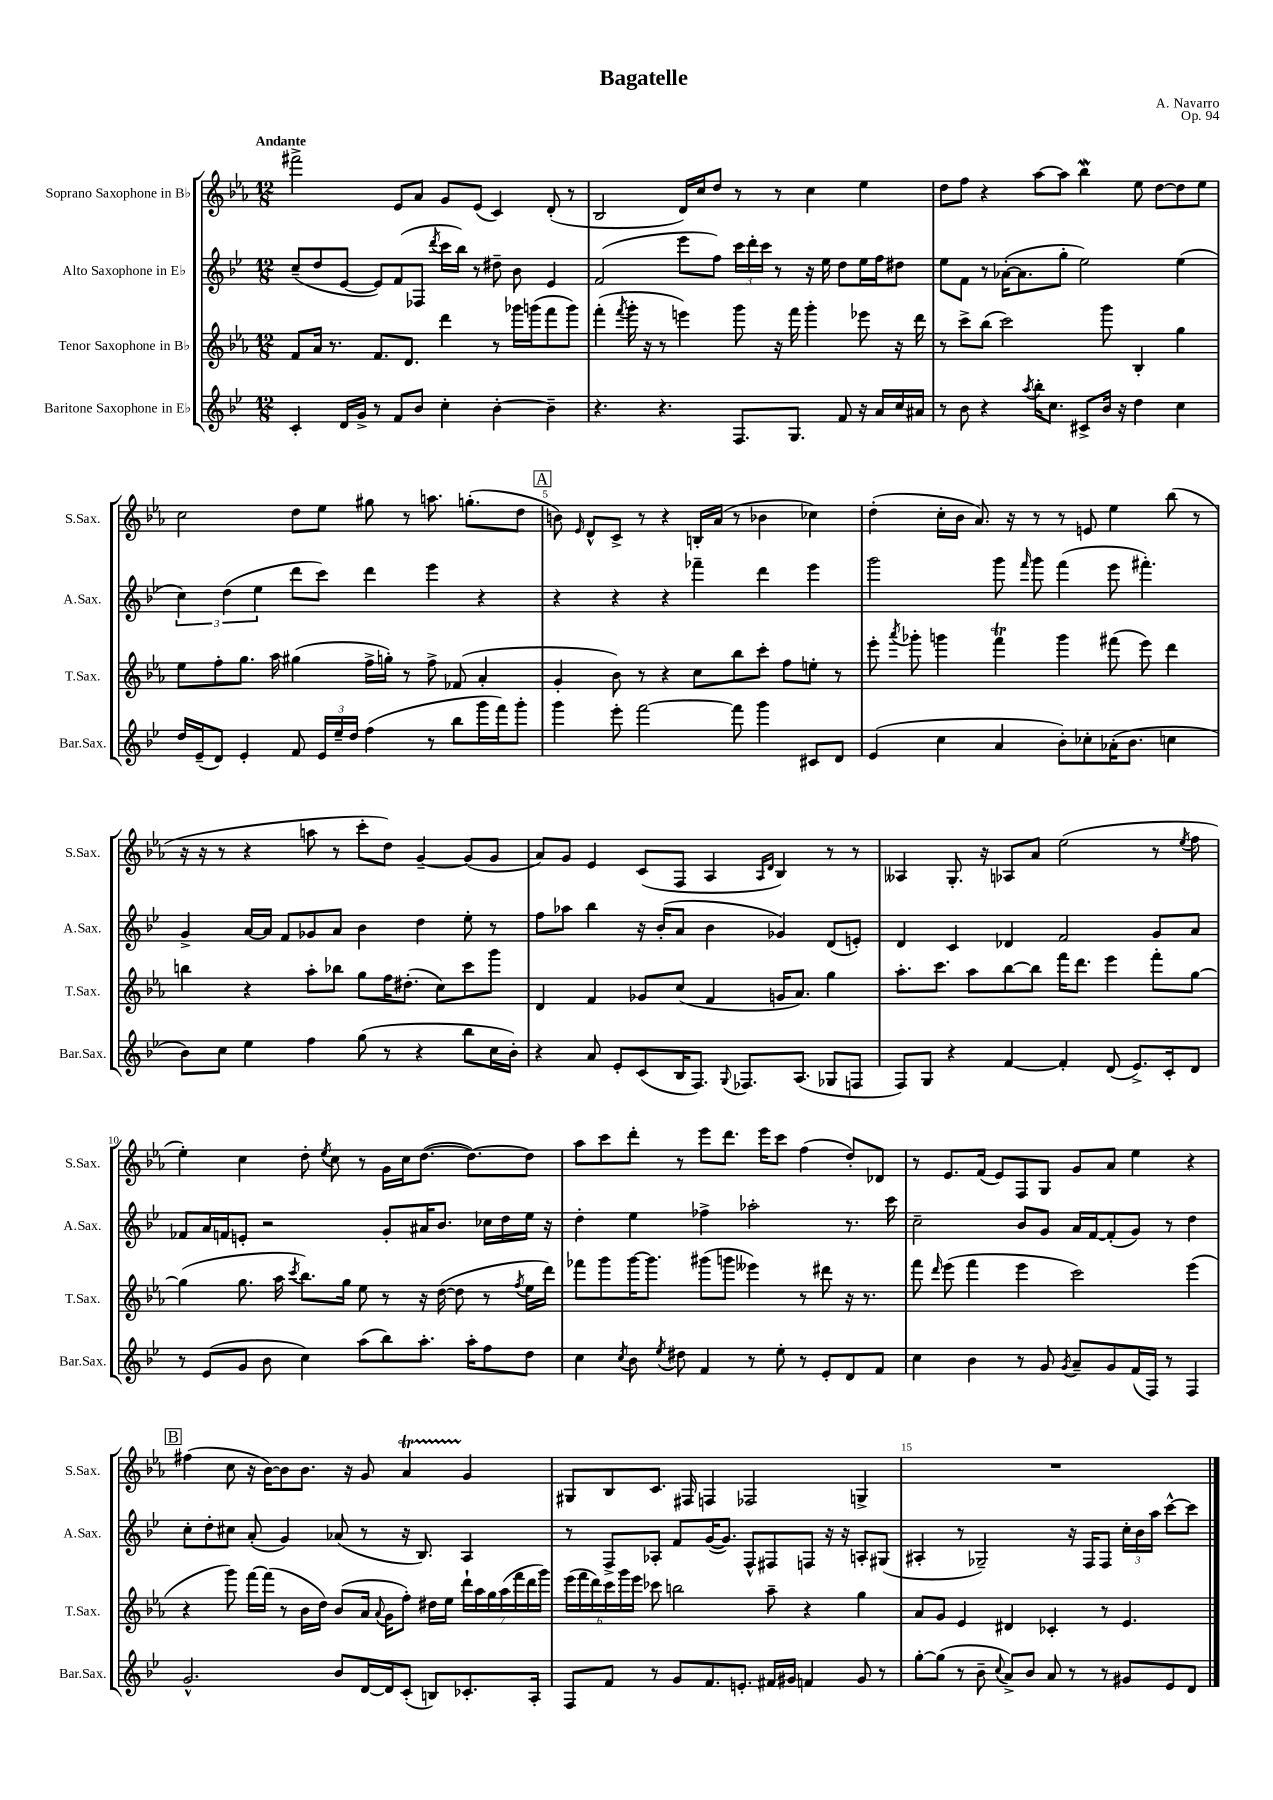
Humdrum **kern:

**kern	**kern	**kern	**kern
*staff4	*staff3	*staff2	*staff1
*clefG2	*clefG2	*clefG2	*clefG2
*k[b-e-]	*k[b-e-a-]	*k[b-e-]	*k[b-e-a-]
*M12/8	*M12/8	*M12/8	*M12/8
4c'	8f	(8cc~	2fff#^
.	16a-	8dd	.
.	8.r	.	.
16d	.	[8e-	.
16g^	.	.	.
8r	8.f	8e-])	.
8f	.	(8f	8e-
.	8.d	.	.
8b-	.	8F-	8a-
.	.	8qddd	.
4cc'	4ddd	16ccc	8g
.	.	16bb-)	.
.	.	8r	(8e-
[4b-'	8r	8dd#~	4c)
.	16ggg-	8b-	.
.	(16ggg	.	.
4b-~]	8fff	4e-	(8d'
.	8ggg)	.	8r
=	=	=	=
4.r	(4fff'	(2f	2B-
.	8qfff	.	.
.	16ggg'	.	.
.	16r	.	.
4.r	8r	.	.
.	4eee)	8eee-	16d)
.	.	.	16cc
.	.	8ff)	8dd
8.F	8ggg	24ccc	8r
.	.	24ddd'	.
.	.	24ccc	.
.	16r	8r	8r
8.G	16fff	.	.
.	4ggg'	16r	4cc
.	.	16ee-	.
8f	.	8dd	.
16r	8eee-	16ee-	4ee-
16a	.	16ff	.
16cc	16r	8dd#	.
16a#	16ddd	.	.
=	=	=	=
8r	8r	8ee-	8dd
8b-	8ccc^	8f	8ff
4r	(8bb-	8r	4r
.	2ccc)	([16a-'	.
.	.	8.a-]	.
8qaa	.	.	.
16bb-'	.	.	[8aa-
8.cc	.	.	.
.	.	8gg'	8aa-]
8c#^	.	2ee-)	4bb-
16b-	8ggg	.	.
16r	.	.	.
4dd	4B-'	.	8ee-
.	.	.	[8dd
4cc	4gg	(4ee-	8dd]
.	.	.	8ee-
=	=	=	=
16dd	8ee-	6cc)	2cc
(16e-~	.	.	.
8d)	8ff'	.	.
.	.	(6dd	.
4e-'	8.gg	.	.
.	.	6ee-	.
.	16aa-	.	.
8f	(4gg#	8ddd	8dd
24e-	.	8ccc)	8ee-
24ee-~	.	.	.
24dd	.	.	.
(4ff	16ff^	4ddd	8gg#
.	16gg')	.	.
.	8r	.	8r
8r	8ff^	4eee-	8.aa
8bb-	(8f-	.	.
.	.	.	(8.gg'
16ggg	4a-'	4r	.
16fff)	.	.	.
8ggg'	.	.	8dd
=	=	=	=
4ggg	4g'	4r	8b)
.	.	.	16qqe-
.	.	.	8d^^
8eee-'	8b-)	4r	8c^
[2fff	8r	.	8r
.	4r	4r	4r
.	8cc	4fff-~	16B'
.	.	.	(16a-
8fff]	8bb-	.	8r
4ggg	8ccc'	4ddd	4b-
.	8ff	.	.
8c#	8ee'	4eee-	4cc-)
8d	8r	.	.
=	=	=	=
(4e-	8eee-'	2ggg	(4dd'
.	8qaaa-	.	.
.	8ggg-'	.	.
4cc	4ggg	.	16cc'
.	.	.	16b-
.	.	.	8.a-)
4a	4fff	8ggg	.
.	.	.	16r
.	.	16qqfff	.
.	.	8ggg	8r
8b-')	4ggg	(4fff	8r
8cc-'	.	.	8e
(16a-'	(8fff#	8eee-	4ee-
8.b-	.	.	.
.	8eee-)	4.fff#')	.
4cc	4ddd	.	(8bb-
.	.	.	8r
=	=	=	=
8b-)	4bb	4g^	16r
.	.	.	16r
8cc	.	.	8r
4ee-	4r	[16a	4r
.	.	16a]	.
.	.	8f	.
4ff	8aa-'	8g-	8aa
.	8bb-	8a	8r
(8gg	8gg	4b-	8ccc'
8r	16ff	.	8dd)
.	(8.dd#'	.	.
4r	.	4dd	[4g~
.	8cc)	.	.
8bb-	8ccc	8ee-'	(8g]
16cc	8ggg	8r	8g
16b-')	.	.	.
=	=	=	=
4r	4d	8ff	8a-)
.	.	8aa-	8g
8a	4f	4bb-	4e-
8e-'	.	.	.
(8c	8g-	16r	(8c
.	.	(16b-'	.
16B-	(8cc	8a	8F
8.F)	.	.	.
.	4f	4b-	4A-
8qqG	.	.	.
8.F-	.	.	.
.	.	.	16qqA-
.	.	.	16qqd
.	16g	4g-)	4B-)
(8.A	8.a-)	.	.
8G-	4gg	(8d	8r
8F	.	8e')	8r
=	=	=	=
8F)	8.aa-'	4d	4A--
8G	.	.	.
.	8.ccc	.	.
4r	.	4c	8.G'
.	8aa-	.	.
.	.	.	16r
[4f	[8bb-	4d-	8A-
.	8bb-]	.	8a-
4f']	16fff	2f	(2ee-
.	8.ddd	.	.
(8d	4eee-	.	.
8.e-^)	.	.	.
.	8fff'	8g	8r
16c'	.	.	.
.	.	.	8qee-
8d	[8gg	8a	8ff
=	=	=	=
8r	(4gg]	8f-	4ee-')
(8e-	.	16a	.
.	.	16f	.
8g	8.gg	8e'	4cc
8b-	.	2r	.
.	16aa-	.	.
.	8qccc	.	.
4cc)	8.bb-)	.	8dd'
.	.	.	8qee-
.	.	.	8cc
.	16gg	.	.
(8aa	8ee-	.	8r
8bb-)	8r	8g'	16g
.	.	.	16cc
8.aa'	16r	16a#	([8.dd
.	([16dd	8.b-	.
.	8dd]	.	.
16aa'	.	.	8.dd_)
8ff	8r	16cc-	.
.	.	16dd	.
.	8qff	.	.
8dd	16ee-	16ee-	8dd]
.	16ddd)	16r	.
=	=	=	=
4cc	8fff-	4dd'	8aa-
.	8ggg	.	8ccc
8qcc	.	.	.
8b-	[16ggg	4ee-	8ddd'
.	8.ggg]	.	.
8qee-	.	.	.
8dd#	.	.	8r
4f	(8ggg#	4ff-^	8eee-
.	8ggg	.	8.ddd
8r	4eee--)	2aa-'	.
.	.	.	16eee-
8ee-'	.	.	8ccc
8r	8r	.	(4ff
8e-'	8ddd#	.	.
8d	16r	8.r	8dd')
.	8.r	.	.
8f	.	.	8d-
.	.	16ccc	.
=	=	=	=
4cc	8fff	2cc~	8r
.	16qqddd	.	.
.	(8eee-	.	8.e-
4b-	4fff	.	.
.	.	.	(16f
.	.	.	8e-)
8r	4eee-	8b-	8F
8g	.	8g	8G
8qg	.	.	.
8a~	2ccc)	16a	8g
.	.	[16f	.
8g	.	(8f']	8a-
(16f	.	8g)	4ee-
16F)	.	.	.
8r	.	8r	.
4F	(4eee-	4dd	4r
=	=	=	=
2.g^^	4r	8cc'	(4ff#
.	.	8dd'	.
.	8ggg)	8cc#	8cc
.	[16fff	(8a'	16r
.	(16fff]	.	[16b-)
.	8r	4g)	8b-]
.	16b-	.	8.b-
.	16dd)	.	.
8b-	(8b-	(8a-	.
.	.	.	16r
[16d	16a-	8r	8g
.	8qqa-	.	.
16d]	16g	.	.
(8c'	8ff')	16r	4a-
.	.	8.B-)	.
8B)	16dd#	.	.
.	16ee-	.	.
8.c-'	28ddd`	4A	4g
.	28aa-	.	.
.	28gg	.	.
.	(28aa-	.	.
.	28fff	.	.
.	28ddd	.	.
16A'	.	.	.
.	28ggg)	.	.
=	=	=	=
8F	(24eee-	8r	8G#
.	24fff	.	.
.	24ddd)	.	.
8f	24ccc	8F^	8B-
.	24ggg	.	.
.	24eee-	.	.
8r	8ccc-	8A-'	8.c
8g	2bb	8f	.
.	.	.	16F#
8.f	.	([16g	4F
.	.	8.g])	.
8.e'	.	.	.
.	.	8F^^	2F-
16f#	8aa-~	8F#	.
16g#	.	.	.
4f	4r	8F	.
.	.	16r	.
.	.	16r	.
8g#	4gg	8A'	4G^
8r	.	(8G#	.
=	=	=	=
[8gg'	8a-	4A#'	1.r
(8gg]	8g	.	.
8r	4e-	8r	.
8b-~	.	2G-~)	.
8qqcc	.	.	.
8a^)	4d#	.	.
8b-	.	.	.
8a	4c-'	.	.
8r	.	16r	.
.	.	16F	.
8r	8r	8F	.
8g#	4.e-	24cc'	.
.	.	24b-	.
.	.	24aa	.
8e-	.	[8ccc^^	.
8d	.	8ccc]	.
==	==	==	==
*-	*-	*-	*-
